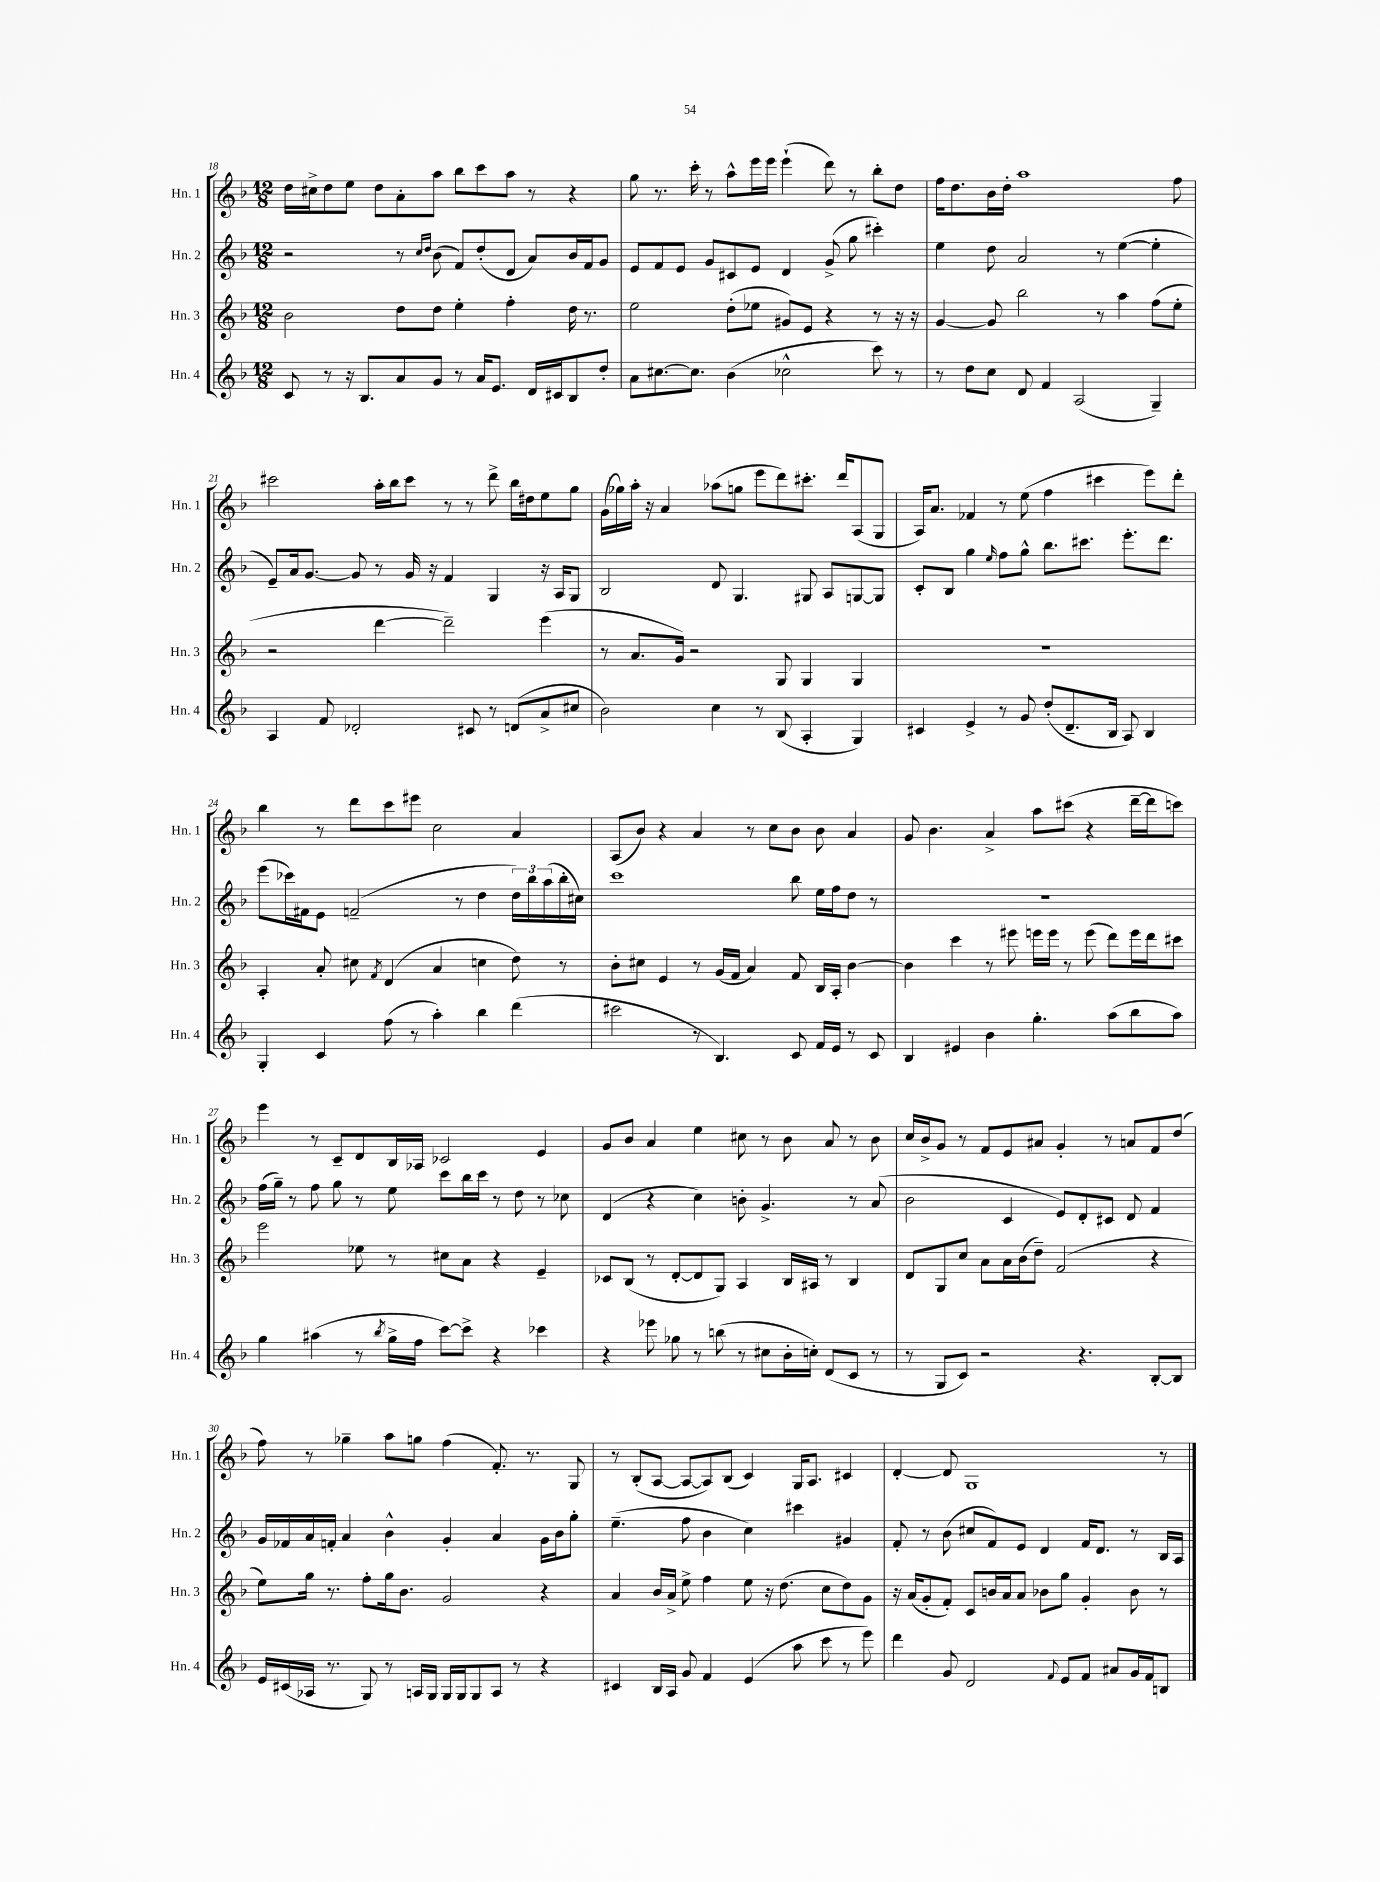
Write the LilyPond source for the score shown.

<<
\new StaffGroup <<
\new Staff = "s0" \with { instrumentName = "Hn. 1" shortInstrumentName = "Hn. 1" } {
    \clef treble \key f \major \numericTimeSignature \time 12/8
    d''16 cis''16-> d''8 e''8 d''8 a'8-. a''8 bes''8 c'''8 a''8 r8 r4 |
    g''8 r8. c'''16-. r8 a''8-^ e'''16 e'''16 e'''4-!( d'''8) r8 bes''8-. d''8 |
    f''16 d''8. bes'16 d''16-. a''1 f''8 |
    cis'''2 a''16-. bes''16 cis'''8 r8 r8 d'''8-> bes''16 dis''16 e''8 g''8 |
    g'16( ges''16) a''16-. r16 a'4 aes''8( g''8 e'''8 d'''8) cis'''8.-. d'''16 a8( g8 |
    a16) a'8. fes'4 r8 e''8( f''4 cis'''4 e'''8) d'''8-. |
    bes''4 r8 d'''8 c'''8 eis'''8 c''2 a'4 |
    a8( bes'8) r4 a'4 r8 c''8 bes'8 bes'8 a'4 |
    g'8 bes'4. a'4-> a''8 cis'''8( r4 d'''16~-- d'''16 c'''8) |
    e'''4 r8 c'8-- d'8 bes16 aes16 ces'2 e'4 |
    g'8 bes'8 a'4 e''4 cis''8 r8 bes'8 a'8 r8 bes'8 |
    c''16 bes'16-> g'8 r8 f'8 e'8 ais'8 g'4-. r8 a'8 f'8 d''8( |
    f''8) r8 ges''4-- a''8 g''8 f''4( f'8.-.) r8. g8 |
    r8 bes8-.( a8~ a8~ a8) bes8( c'4) g16 a8. cis'4 |
    d'4~-. d'8 g1 r8 \bar "|." |
}
\new Staff = "s1" \with { instrumentName = "Hn. 2" shortInstrumentName = "Hn. 2" } {
    \clef treble \key f \major \numericTimeSignature \time 12/8
    r2 r8 \grace { c''16 d''16 } bes'8( f'8) d''8-.( d'8 a'8) bes'16 f'16 g'8 |
    e'8 f'8 e'8 g'8 cis'8 e'8 d'4 g'8->( g''8 cis'''4-.) |
    e''4 d''8 a'2 r8 e''4~( e''4-. |
    e'8--) a'16 g'8.~ g'8 r8 g'16 r16 f'4 g4 r16 a16 g8 |
    bes2 d'8 g4. gis8 a8 g8~ g8 |
    c'8-. bes8 g''4 \grace { e''16 } f''8 g''8-^ bes''8. cis'''8. e'''8.-. d'''8. |
    e'''8( ces'''16) fis'16 e'8 f'2--( r8 d''4 \tuplet 3/2 { d''16) bes''16 a''16( } bes''16-. cis''16) |
    c'''1 bes''8 e''16 f''16 d''8 r8 |
    R1. |
    f''16( g''16--) r8 f''8 g''8 r8 e''8 c'''8 bes''16 c'''16 r8 d''8 r8 ces''8 |
    d'4( r4 c''4) b'8-. g'4.-> r8 a'8( |
    bes'2 c'4 e'8) d'8-. cis'8 d'8 f'4 |
    g'16 fes'16 a'16 f'16-. a'4 bes'4-^ g'4-. a'4 g'16 bes'16 g''8-. |
    e''4.--( f''8 bes'4 c''4) cis'''4 gis'4 |
    f'8-. r8 bes'8( cis''8 f'8) e'8 d'4 f'16 d'8. r8 bes16 a16 \bar "|." |
}
\new Staff = "s2" \with { instrumentName = "Hn. 3" shortInstrumentName = "Hn. 3" } {
    \clef treble \key f \major \numericTimeSignature \time 12/8
    bes'2 d''8 d''8 e''4-. f''4-. d''16 r8. |
    e''2 d''8-.( ees''8 gis'8) e'8 r4 r8 r16 r16 |
    g'4~ g'8 bes''2 r8 a''4 f''8( e''8-. |
    r2 d'''4~ d'''2--) e'''4( |
    r8 a'8. g'16) r2 g8 g4 g4 |
    R1. |
    a4-. a'8-. cis''8 \acciaccatura { f'8 } d'4( a'4 c''4 d''8) r8 |
    bes'8-. cis''8 e'4 r8 g'16( f'16 a'4) f'8 bes16 a16-. bes'4~ |
    bes'4 c'''4 r8 eis'''8 e'''16 e'''16 r8 e'''8( d'''8) e'''16 d'''16 cis'''8 |
    e'''2 ees''8 r8 cis''8 a'8 r4 e'4-- |
    ces'8 bes8( r8 d'8~-. d'8 g8) a4 bes16 ais16 r8 bes4 |
    d'8 g8 c''8 a'8 a'16 bes'16( d''8--) f'2( r4 |
    e''8) g''16 r8. f''8-. g''16 bes'8. g'2 r4 |
    a'4 bes'16 a'16-> e''8-> f''4 e''8 r16 d''8.( c''8 d''8) g'8 |
    r16 a'16( g'8-. f'8-.) c'8 b'16 a'16 a'8 bes'8 g''8 g'4-. bes'8 r8 \bar "|." |
}
\new Staff = "s3" \with { instrumentName = "Hn. 4" shortInstrumentName = "Hn. 4" } {
    \clef treble \key f \major \numericTimeSignature \time 12/8
    c'8 r8 r16 bes8. a'8 g'8 r8 a'16 e'8. d'16 cis'16 bes8 d''8-. |
    a'8 cis''8.~ cis''8. bes'4( ces''2-^ c'''8) r8 |
    r8 d''8 c''8 d'8 f'4 a2( g4--) |
    a4 f'8 des'2-. cis'8 r8 d'8( a'8-> cis''8 |
    bes'2) c''4 r8 bes8( a4-. g4) |
    cis'4 e'4-> r8 g'8 d''8-.( d'8.-- bes16 a8) bes4 |
    g4-. c'4 f''8( r8 a''4-.) bes''4 d'''4( |
    cis'''2 r8 bes4.) c'8 f'16 e'16 r8 c'8 |
    bes4 eis'4 bes'4 g''4.-. a''8( bes''8 a''8) |
    g''4 ais''4( r8 \acciaccatura { bes''8 } g''16-> f''16 c'''8~) c'''8-> r4 ces'''4 |
    r4 ees'''8 ges''8 r8 b''8( r8 cis''8 bes'16-. c''16-.) d'8( c'8 r8 |
    r8 g8 c'8) r2 r4. bes8~-. bes8 |
    e'16 cis'16( aes16 r8. g8) r8 a16 g16 g16 g16 g8 a8 r8 r4 |
    cis'4 bes16 a16 g'8 f'4 e'4( a''8 c'''8 r8 e'''8) |
    d'''4 g'8 d'2 \appoggiatura { f'8 } e'8 f'8 ais'8 g'16 f'16 b8 \bar "|." |
}
>>
>>
\layout { \context { \Score currentBarNumber = #18 } }
